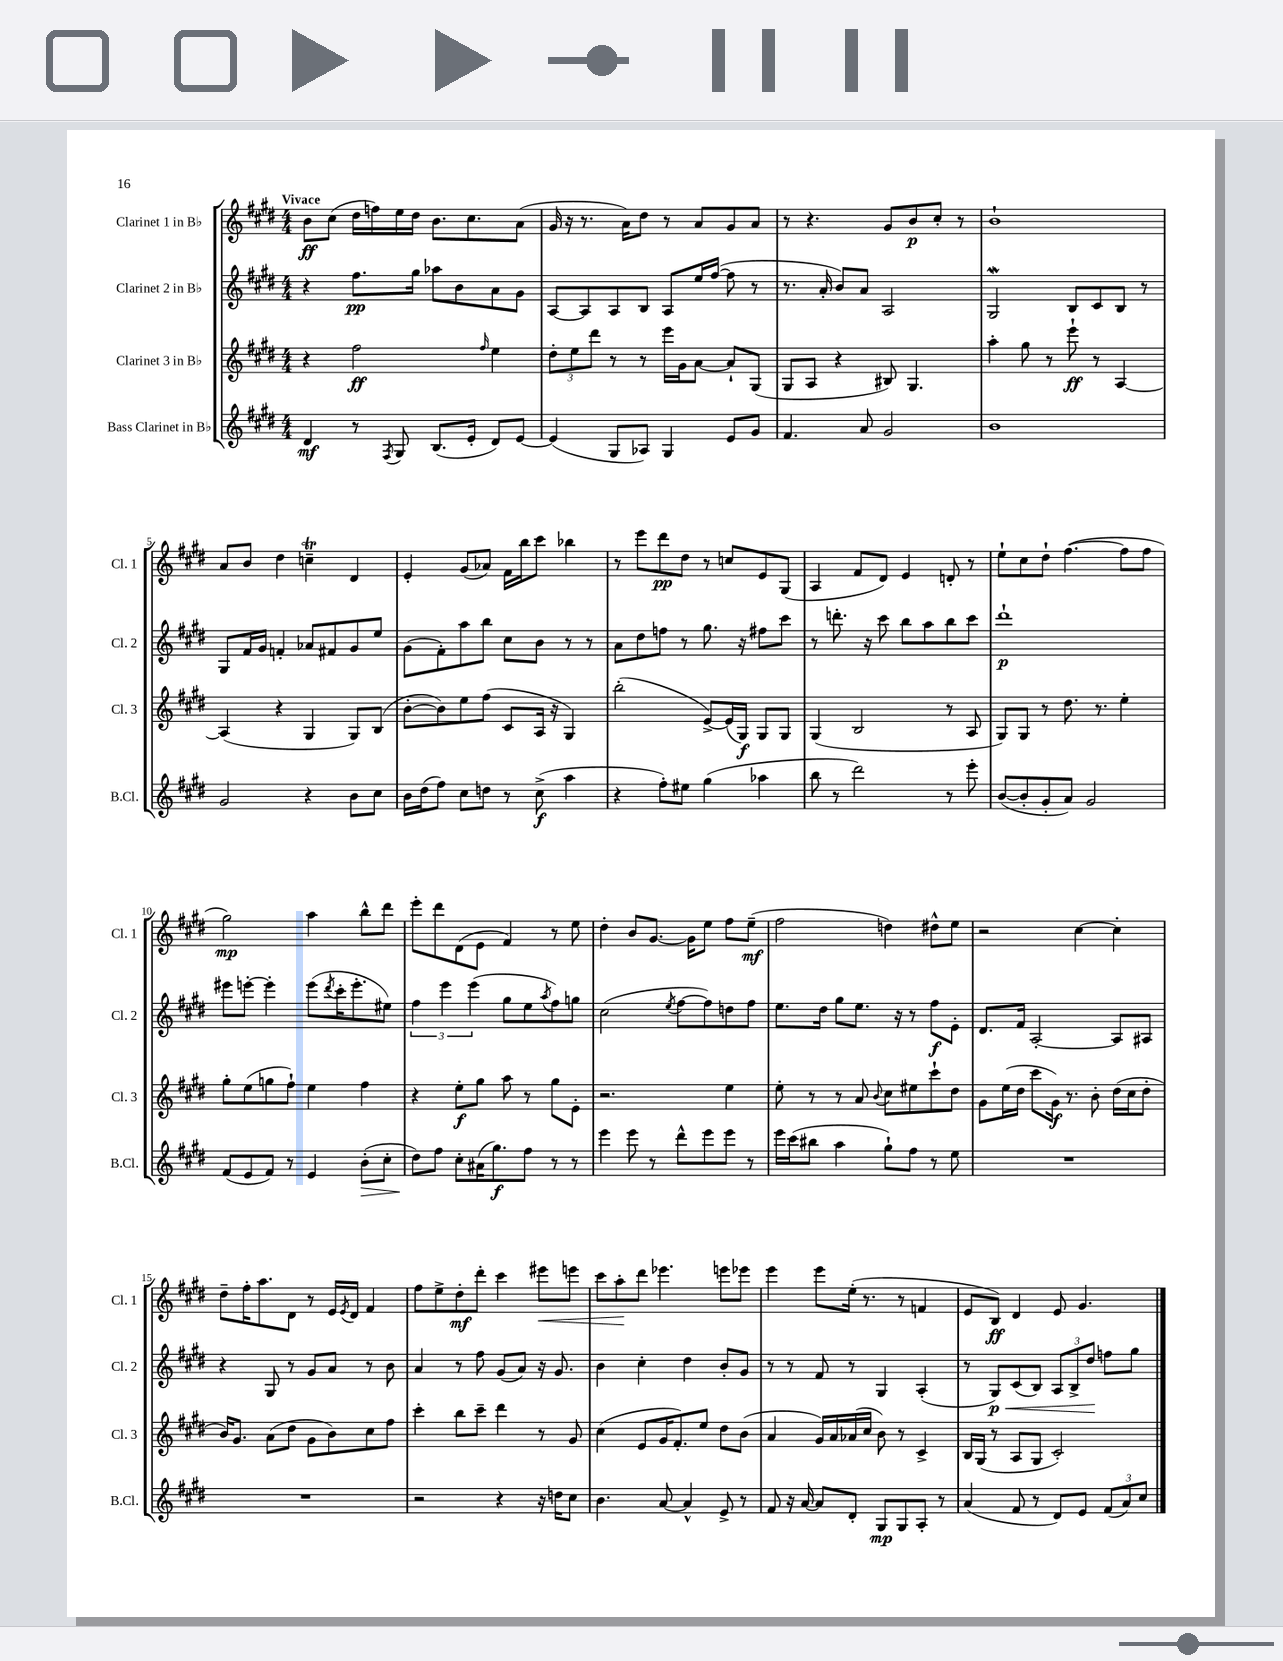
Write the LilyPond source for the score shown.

<<
\new StaffGroup <<
\new Staff = "s0" \with { instrumentName = "Clarinet 1 in Bb" shortInstrumentName = "Cl. 1" } {
    \clef treble \key e \major \numericTimeSignature \time 4/4 \tempo "Vivace"
    b'8\ff cis''8( dis''16 f''16) e''16 dis''16 b'8. cis''8. a'8( |
    gis'16 r16 r8. a'16) dis''8 r8 a'8 gis'8 a'8 |
    r8 r4. gis'8 b'8\p cis''8-. r8 |
    b'1-! |
    a'8 b'8 dis''4 c''4--\trill dis'4 |
    e'4-. gis'8( aes'8) fis'16 b''16 cis'''8 bes''4 |
    r8 e'''8 dis'''8\pp dis''8 r8 c''8 e'8 gis8( |
    a4 fis'8 dis'8) e'4 d'8-. r8 |
    e''8-! cis''8 dis''8-! fis''4.~( fis''8 fis''8 |
    gis''2\mp) a''4 b''8-^ dis'''8 |
    e'''8-. dis'''8 dis'8( e'8 fis'4) r8 e''8 |
    dis''4-. b'8 gis'8.~ gis'16 e''8 fis''8 e''8--\mf( |
    fis''2 d''4) dis''8-^ e''8 |
    r2 cis''4~ cis''4-. |
    dis''8-- fis''16-. a''8. dis'8 r8 e'16 \acciaccatura { e'8 } dis'16 fis'4 |
    fis''8 e''8-> dis''8-.\mf dis'''8-. cis'''4 eis'''8\< e'''8 |
    cis'''8 a''8-.\! dis'''8 ees'''4. e'''8 ees'''8 |
    e'''4 e'''8 e''16-.( r8. r8 f'4 |
    e'8 b8\ff) dis'4 e'8 gis'4. \bar "|." |
}
\new Staff = "s1" \with { instrumentName = "Clarinet 2 in Bb" shortInstrumentName = "Cl. 2" } {
    \clef treble \key e \major \numericTimeSignature \time 4/4
    r4 fis''8.\pp gis''16 aes''8 b'8 a'8 gis'8 |
    a8~ a8 a8 b8 a8 e''16 fis''16~( fis''8 r8 |
    r8. a'16-. b'8) a'8 a2 |
    gis2\mordent b8 cis'8 b8 r8 |
    gis8 fis'16 gis'16 f'4-. aes'8 fis'8 gis'8 e''8 |
    gis'8( fis'8-.) a''8 b''8 cis''8 b'8 r8 r8 |
    a'8 dis''8 f''8 r8 gis''8. r16 fis''8 cis'''8 |
    r8 d'''8.-. r16 cis'''8 b''8 a''8 b''8 cis'''8 |
    dis'''1-!\p |
    eis'''8 e'''8~-. e'''4-. e'''8( \acciaccatura { dis'''8 } cis'''16-. e'''8.-. eis''8) |
    \tuplet 3/2 { fis''4 e'''4 e'''4( } gis''8 e''8 \acciaccatura { a''8 } fis''8) g''8 |
    cis''2( \acciaccatura { e''8 } fis''8~ fis''8) d''8 fis''8 |
    e''8. dis''16 gis''8 e''8. r16 r8 fis''8\f e'8-. |
    dis'8. fis'16 a2~-. a8 ais8 |
    r4 gis8 r8 gis'8 a'8 r8 b'8 |
    a'4 r8 fis''8 gis'8( a'8) r16 gis'8. |
    b'4 cis''4-. dis''4 b'8-. gis'8 |
    r8 r8 fis'8 r8 gis4 a4-.( |
    r8 gis8\p\<) cis'8( b8) \tuplet 3/2 { a8 b8-> dis''8\! } f''8 gis''8 \bar "|." |
}
\new Staff = "s2" \with { instrumentName = "Clarinet 3 in Bb" shortInstrumentName = "Cl. 3" } {
    \clef treble \key e \major \numericTimeSignature \time 4/4
    r4 fis''2\ff \grace { fis''16 } e''4 |
    \tuplet 3/2 { dis''8-. e''8 dis'''8 } r8 r8 e'''16 gis'16 a'8~ a'8-! gis8( |
    gis8 a8 r4 bis8) gis4. |
    a''4-. gis''8 r8 e'''8-!\ff r8 a4~ |
    a4( r4 gis4 gis8) b8( |
    b'8~-. b'8) e''8 fis''8( cis'8 a16 r16 gis4) |
    b''2-.( e'8~->) e'16( gis16\f) gis8 gis8 |
    gis4( b2 r8 a8 |
    gis8) gis8 r8 dis''8. r8. e''4-. |
    gis''8-. e''8( g''8 fis''8-!) e''4 fis''4 |
    r4 e''8-.\f gis''8 a''8 r8 gis''8 e'8-. |
    r2. e''4 |
    e''8-. r8 r8 a'8 \appoggiatura { b'8 } cis''8 eis''8 cis'''8-! dis''8 |
    gis'8 e''16( dis''16 cis'''8 gis'16\f) r8. b'8-. dis''16( cis''16 dis''8-. |
    b'16) gis'8. a'8( dis''8 gis'8 b'8) cis''8 fis''8 |
    cis'''4-. b''8 cis'''8-- dis'''4 r8 gis'8 |
    cis''4( e'8 gis'16 fis'8.-.) e''8 dis''8 b'8( |
    a'4 gis'16) a'16 aes'16( cis''16 b'8) r8 cis'4-> |
    b16 gis16( r8 a8 gis8 cis'2-.) \bar "|." |
}
\new Staff = "s3" \with { instrumentName = "Bass Clarinet in Bb" shortInstrumentName = "B.Cl." } {
    \clef treble \key e \major \numericTimeSignature \time 4/4
    dis'4\mf r8 \acciaccatura { fis8 } gis8 b8.( e'16-. dis'8) e'8~ |
    e'4( gis8 aes8) gis4 e'8 gis'8 |
    fis'4. a'8 gis'2 |
    b'1 |
    gis'2 r4 b'8 cis''8 |
    b'16 dis''16( fis''8) cis''8 d''8 r8 cis''8->\f( a''4 |
    r4 fis''8-.) eis''8 gis''4( aes''4 |
    b''8 r8 dis'''2) r8 e'''8-. |
    b'8~( b'8-. gis'8-. a'8) gis'2 |
    fis'8( e'8 fis'8) r8 e'4 b'8-.\>( cis''8-. |
    dis''8\!) fis''8 cis''8-. ais'16( gis''8.\f) fis''8 r8 r8 |
    e'''4 e'''8 r8 dis'''8-^ e'''8 e'''8 r8 |
    e'''16 cis'''16( bis''8 a''4 gis''8-!) fis''8 r8 e''8 |
    R1 |
    R1 |
    r2 r4 r16 d''16 cis''8 |
    b'4. a'8~ a'4-^ e'8-> r8 |
    fis'8 r16 a'16~ a'8 dis'8-. gis8\mp gis8 a8-. r8 |
    a'4( fis'8 r8 dis'8) e'8 \tuplet 3/2 { fis'8( a'8) cis''8 } \bar "|." |
}
>>
>>
